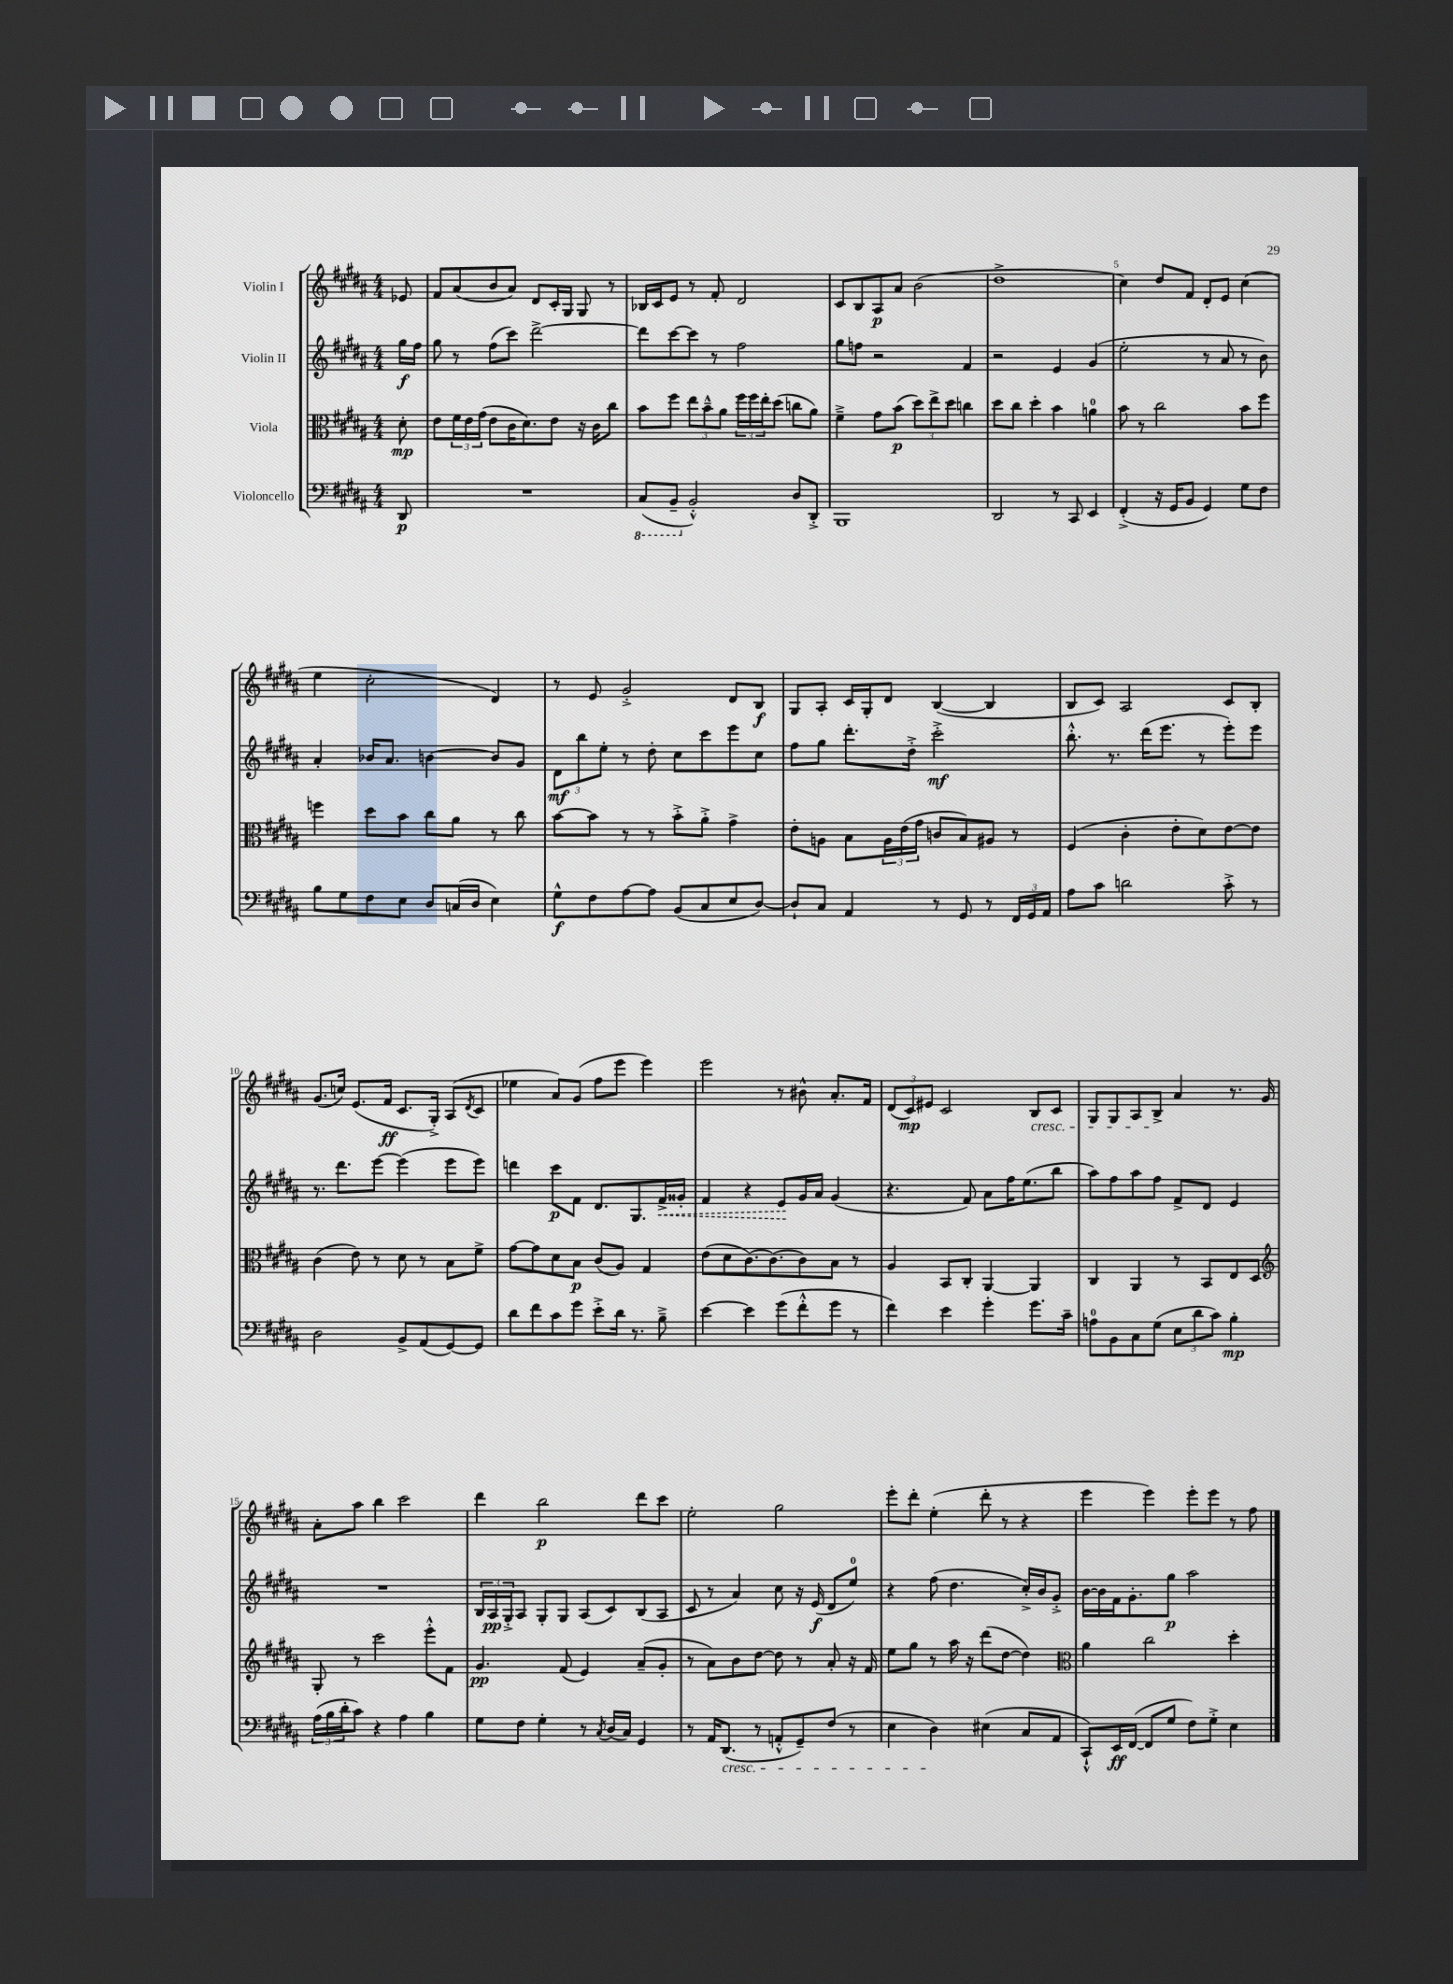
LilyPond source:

<<
\new StaffGroup <<
\new Staff = "s0" \with { instrumentName = "Violin I" } {
    \clef treble \key b \major \numericTimeSignature \time 4/4 \partial 8
    ees'8 |
    fis'8 ais'8( b'8 ais'8) dis'8 cis'16-. gis16 gis8 r8 |
    bes16 cis'16 e'8 r8 fis'8-. dis'2 |
    cis'8 b8 ais8\p ais'8 b'2( |
    dis''1-> |
    cis''4) dis''8 fis'8 dis'8-. e'8 cis''4( |
    e''4 cis''2-. dis'4) |
    r8 e'8 gis'2-.-> dis'8 b8\f |
    gis8 ais8-. cis'16 gis16-. dis'8 b4~( b4 |
    b8 cis'8) ais2 cis'8 b8-. |
    gis'8.( c''16) e'8.( fis'16\ff cis'8. gis16-.->) ais8( \acciaccatura { dis'8 } cis'8 |
    ees''4 ais'8) gis'8( fis''8 e'''8 e'''4) |
    e'''2 r8 bis'8-^ ais'8.-. fis'16 |
    \tuplet 3/2 { dis'8( cis'8\mp) eis'8 } cis'2 b8\cresc cis'8 |
    gis8 gis8 ais8 b8->\! ais'4 r8. gis'16 |
    ais'8-. ais''8 b''4 cis'''2 |
    dis'''4 b''2\p dis'''8 cis'''8 |
    e''2-. gis''2 |
    e'''8-. dis'''8-. e''4-.( dis'''8-. r8 r4 |
    e'''4 e'''4) e'''8-. e'''8 r8 fis''8 \bar "|." |
}
\new Staff = "s1" \with { instrumentName = "Violin II" } {
    \clef treble \key b \major \numericTimeSignature \time 4/4 \partial 8
    gis''16\f fis''16 |
    gis''8 r8 fis''8( cis'''8) dis'''2~-> |
    dis'''8 cis'''8~ cis'''8 r8 fis''2 |
    gis''8 f''8 r2 fis'4 |
    r2 e'4 gis'4( |
    e''2-. r8 ais'8 r8 b'8) |
    ais'4-. bes'16 ais'8. b'4~ b'8 gis'8 |
    \tuplet 3/2 { dis'8\mf b''8 e''8-. } r8 dis''8-. cis''8 cis'''8 e'''8 cis''8 |
    fis''8 gis''8 dis'''8.-. dis''16-.-> cis'''2-.->\mf |
    b''8.-.-^ r8. dis'''16( e'''8. r8 e'''8-.) e'''8 |
    r8. dis'''8. e'''8~ e'''4( e'''8 e'''8) |
    d'''4 cis'''8\p fis'8 dis'8. gis8. \once \override Hairpin.style = #'dashed-line fis'16->\< gisis'16-. |
    fis'4 r4 e'8\! gis'16 ais'16 gis'4( |
    r4. fis'8) ais'8 fis''16 e''8.( b''8 |
    ais''8) fis''8 ais''8 fis''8 fis'8-> dis'8 e'4 |
    R1 |
    \tuplet 3/2 { b16 ais16\pp gis16-.-> } ais8 gis8-. gis8 ais8( cis'8) b8( ais8 |
    cis'8 r8 ais'4) cis''8 r16 e'16\f( dis'8 e''8-0) |
    r4 fis''8( dis''4. cis''16-.->) b'16 gis'8-.-> |
    b'16~ b'16 fis'16 gis'8.-. gis''8\p ais''2 \bar "|." |
}
\new Staff = "s2" \with { instrumentName = "Viola" } {
    \clef alto \key b \major \numericTimeSignature \time 4/4 \partial 8
    dis'8-.\mp |
    e'8 \tuplet 3/2 { fis'16 e'16 gis'16( } e'8 cis'16 dis'8.) e'8 r16 cis'16 cis''8 |
    b'8 fis''8 \tuplet 3/2 { e''8 b'8---^ ais'8 } \tuplet 3/2 { fis''16 fis''16 e''16-. } dis''8( c''8 ais'8) |
    fis'4---> gis'8 b'8\p( \tuplet 3/2 { dis''8) e''8-> dis''8 } c''4 |
    dis''8 cis''8 dis''4-. b'4 a'4-0 |
    b'8 r8 cis''2 b'8 fis''8 |
    f''4 dis''8 b'8 cis''8 ais'8 r8 cis''8 |
    b'8~ b'8 r8 r8 b'8-.-> ais'8-.-> gis'4-> |
    e'8-. a8 b8 \tuplet 3/2 { a16 e'16( gis'16 } c'8 b8) ais8 r8 |
    fis4( cis'4-. e'8-. dis'8) e'8~ e'8 |
    cis'4( e'8) r8 dis'8 r8 b8 fis'8-> |
    gis'8~ gis'8 dis'8 b8\p cis'8( ais8) gis4 |
    e'8( dis'8 cis'8.~) cis'8.( cis'8) b8 r8 |
    ais4 b,8 cis8-. ais,4~ ais,4 |
    cis4 ais,4 r8 b,8 e8 dis8 |
    \clef treble gis8-. r8 cis'''2 e'''8-.-^ fis'8 |
    gis'4.\pp fis'8( e'4) ais'8--( gis'8-. |
    r8 ais'8) b'8 dis''8~ dis''8 r8 ais'8-. r16 fis'16 |
    e''8 gis''8 r8 ais''16 r16 dis'''8( dis''8~ dis''4) |
    \clef alto ais'4 cis''2 dis''4-. \bar "|." |
}
\new Staff = "s3" \with { instrumentName = "Violoncello" } {
    \clef bass \key b \major \numericTimeSignature \time 4/4 \partial 8
    dis,8\p |
    R1 |
    \ottava #-1 cis,8( b,,8-- \ottava #0 b,2-.-^) dis8 dis,8-.-> |
    b,,1 |
    dis,2 r8 cis,8 e,4 |
    fis,4-.->( r16 gis,16 b,8 gis,4) gis8 fis8 |
    b8 gis8 fis8 e8 dis8 c16( dis16 e4) |
    gis8-^\f fis8 ais8~ ais8 b,8( cis8 e8 dis8~) |
    dis8-! cis8 ais,4 r8 gis,8 r8 \tuplet 3/2 { fis,16 gis,16 ais,16 } |
    ais8 cis'8 d'2 cis'8-.-> r8 |
    dis2 b,8-> ais,8( gis,8~) gis,8 |
    dis'8 fis'8 cis'8 gis'8 e'8-.-> dis'16 r8. b8---> |
    e'4~ e'4 gis'8( fis'8-.-^ gis'8 r8 |
    fis'4) e'4 gis'4-. gis'8. cis'16-- |
    a8-0 b,8 cis8 gis8( \tuplet 3/2 { e8 dis'8 cis'8) } b4-.\mp |
    \tuplet 3/2 { ais16( b16 dis'16-. } cis'8) r4 ais4 b4 |
    gis8 fis8 gis4-. r8 \acciaccatura { cis8 } dis16( cis16) gis,4 |
    r8 ais,16 dis,8.\cresc( r8 a,8-.-^ gis,8--) fis8( r8 |
    e4 dis4\!) eis4( cis8 ais,8 |
    cis,8-!-^) e,16\ff fis,16~( fis,8 gis8 fis8) gis8-.-> e4 \bar "|." |
}
>>
>>
\layout { \context { \Score \override BarNumber.break-visibility = ##(#f #t #t) barNumberVisibility = #(every-nth-bar-number-visible 5) } }
